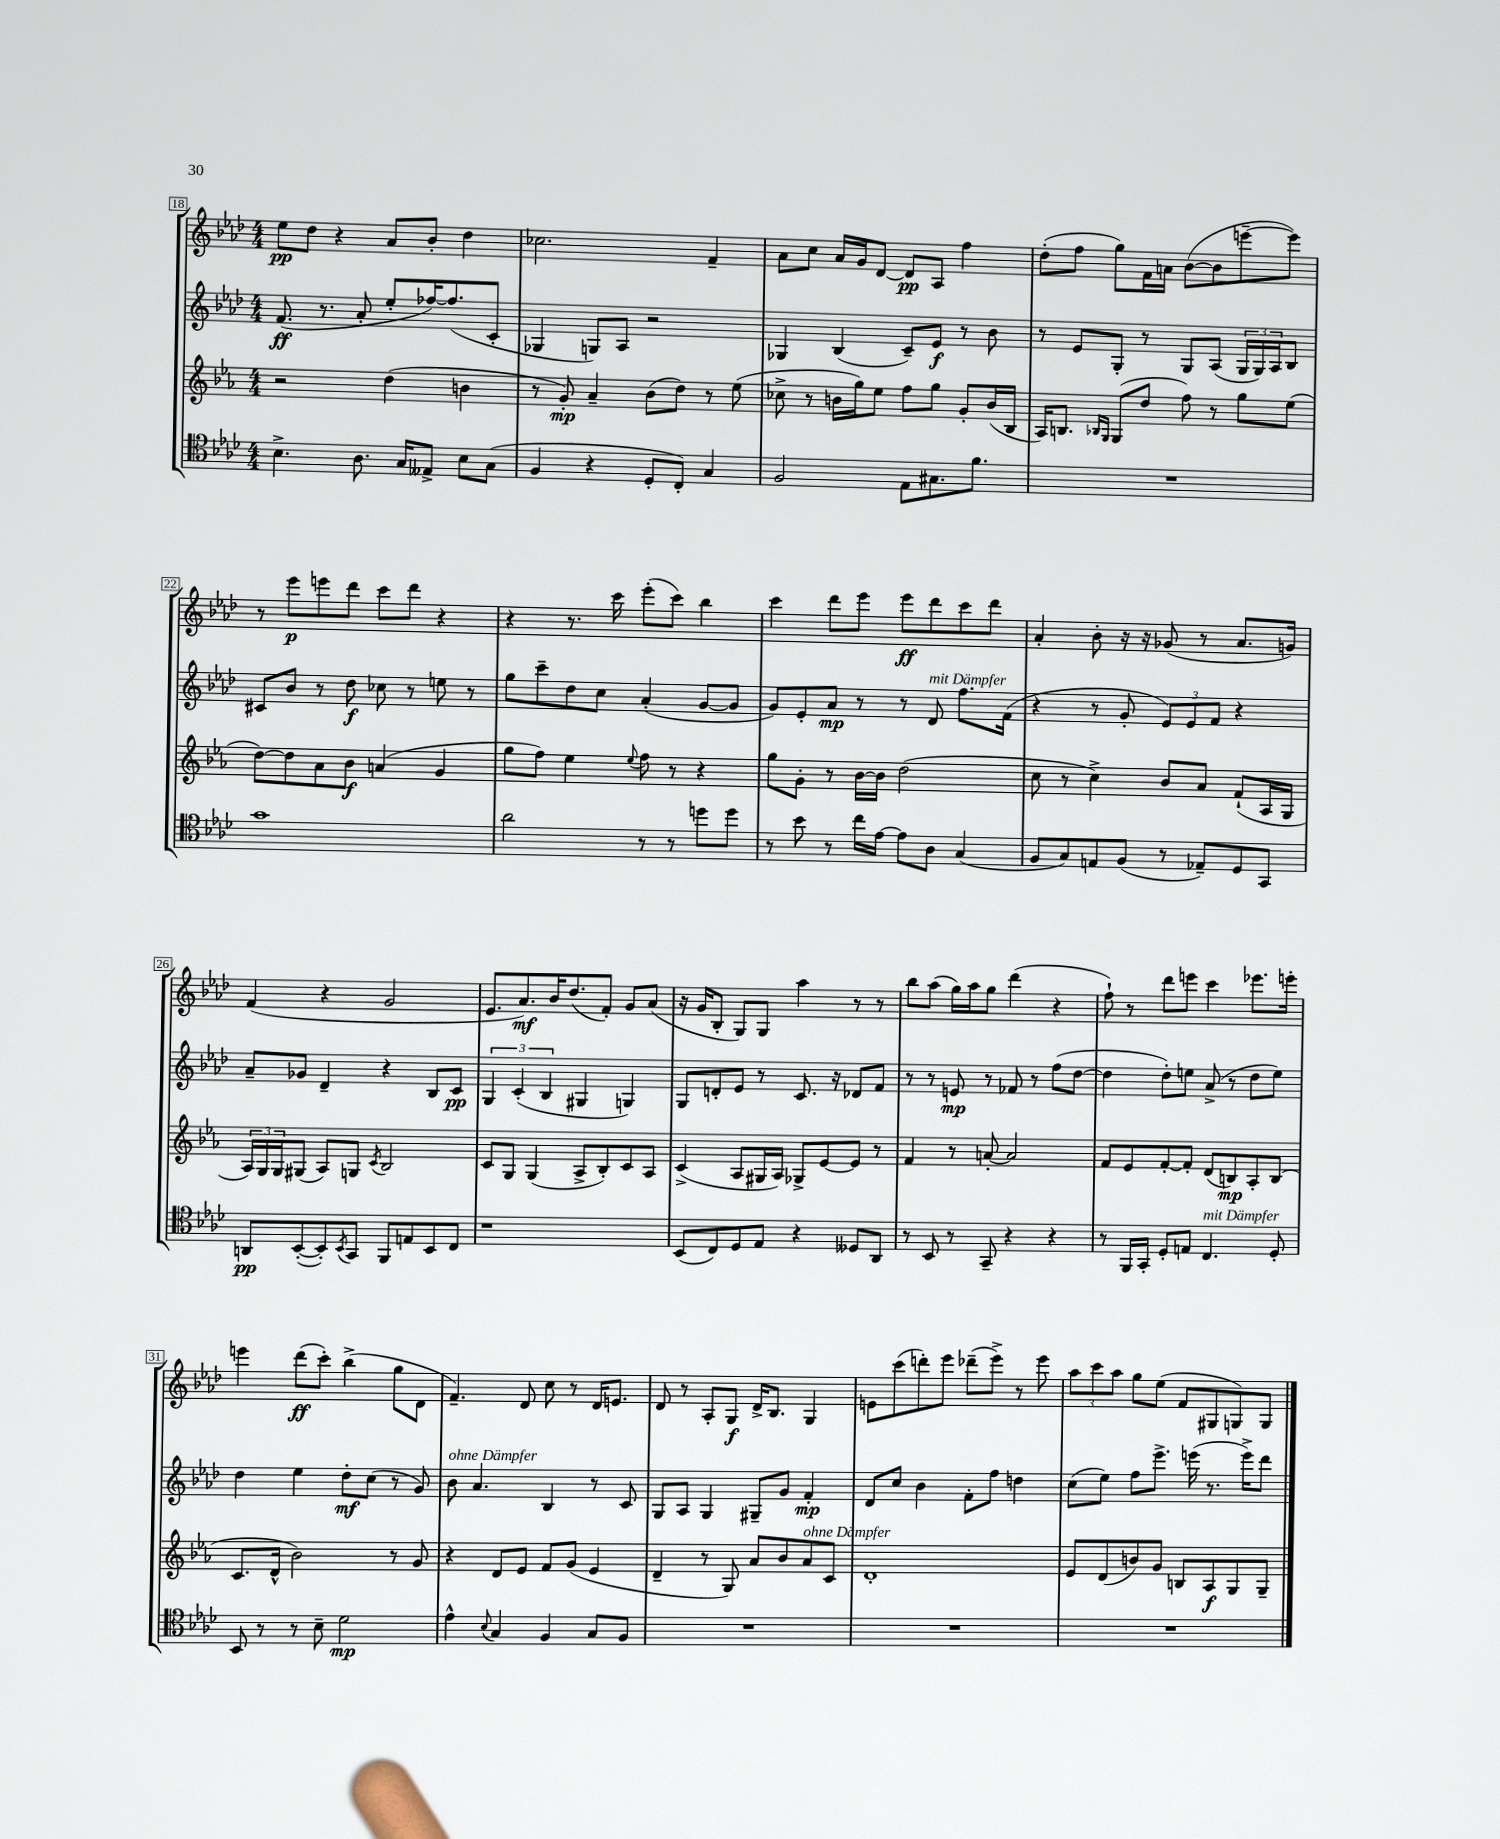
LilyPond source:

<<
\new StaffGroup <<
\new Staff = "s0" {
    \clef treble \key aes \major \numericTimeSignature \time 4/4
    ees''8\pp des''8 r4 aes'8 bes'8-. des''4 |
    ces''2. f'4-- |
    aes'8 c''8 aes'16 g'16 des'8~ des'8\pp aes8 f''4 |
    des''8-.( f''8 g''8) f'16 a'16 bes'8~( bes'8 e'''8~-- e'''8) |
    r8 ees'''8\p e'''8 des'''8 c'''8 des'''8 r4 |
    r4 r8. c'''16 ees'''8-.( c'''8) bes''4 |
    c'''4 des'''8 ees'''8 ees'''8\ff des'''8 c'''8 des'''8 |
    aes'4-. bes'8-. r16 r16 ges'8( r8 aes'8. g'16) |
    f'4( r4 g'2 |
    ees'8. aes'8.\mf) bes'16 des''8.( f'8-.) g'8 aes'8( |
    r16 g'16 bes8-. g8) g8 aes''4 r8 r8 |
    bes''8 aes''8( g''16) aes''16 g''8 des'''4( r4 |
    f''8-!) r8 des'''8 e'''8 c'''4 ees'''8. e'''16-. |
    e'''4 des'''8\ff( c'''8-.) bes''4->( g''8 des'8 |
    f'4.--) des'8 c''8 r8 des'16 e'8. |
    des'8 r8 aes8-. g8\f des'16-> bes8. g4 |
    e'8 c'''8( d'''8-.) ees'''8 des'''8--( ees'''8->) r8 ees'''8 |
    \tuplet 3/2 { aes''8 c'''8 aes''8 } g''8 ees''8( f'8 gis8 g8) g8 \bar "|." |
}
\new Staff = "s1" {
    \clef treble \key aes \major \numericTimeSignature \time 4/4
    f'8.\ff( r8. aes'8-. ees''8-. fes''16~) fes''8.( c'8-. |
    ges4 g8) aes8 r2 |
    ges4 bes4( c'8--) ees'8\f r8 bes'8 |
    r8 ees'8 g8-. r8 g8 aes8( \tuplet 3/2 { g16 g16) aes16 } bes8 |
    cis'8 bes'8 r8 des''8\f ces''8 r8 e''8 r8 |
    g''8 c'''8-- des''8 c''8 aes'4-.( g'8~ g'8 |
    g'8) ees'8-. aes'8\mp r8 r8 des'8^\markup { \italic "mit Dämpfer" } f''8. f'16( |
    r4 r8 g'8-. \tuplet 3/2 { ees'8) ees'8 f'8 } r4 |
    aes'8-- ges'8 des'4-- r4 bes8 c'8\pp |
    \tuplet 3/2 { g4 c'4-.( bes4 } gis4 g4) |
    g8 d'8-. ees'8 r8 c'8. r16 des'8 f'8 |
    r8 r8 e'8\mp r8 fes'8 r8 f''8( des''8~ |
    des''4 des''8-.) e''8 aes'8->( r8 des''8 e''8) |
    des''4 ees''4 des''8-.\mf c''8( r8 g'8) |
    bes'8^\markup { \italic "ohne Dämpfer" } aes'4. bes4 r8 c'8 |
    g8 aes8 g4 gis8-- g'8 f'4-.\mp |
    des'8 c''8 bes'4 f'8-. f''8 d''4 |
    c''8( ees''8) f''8 ees'''8.-> e'''16( r8. e'''16->) des'''8 \bar "|." |
}
\new Staff = "s2" {
    \clef treble \key ees \major \numericTimeSignature \time 4/4
    r2 d''4( b'4 |
    r8 g'8-.\mp) aes'4-- bes'8( d''8) r8 ees''8( |
    ces''8-> r8 b'16 g''16) ees''8 f''8 g''8 g'8-. b'16( bes16 |
    aes16) b8. \grace { bes16 g16 } g8( d''8 f''8) r8 g''8 ees''8( |
    d''8~) d''8 aes'8 bes'8\f a'4( g'4 |
    g''8 f''8) ees''4 \appoggiatura { ees''8 } f''8 r8 r4 |
    g''8 g'8-. r8 bes'16~ bes'16 d''2( |
    c''8 r8 c''4->) bes'8 aes'8 f'8-!( aes16 g16 |
    \tuplet 3/2 { aes16) g16 g16 } gis8( aes8) g8 \acciaccatura { c'8 } bes2 |
    c'8 g8 g4( aes8-> bes8-.) c'8 aes8 |
    c'4->( aes8 gis16 aes16) ges8-> ees'8~ ees'8 r8 |
    f'4 r8 a'8~-. a'2 |
    f'8 ees'8 f'8~-. f'8-. d'8( b8\mp) aes8-. b8( |
    c'8. d'16-^ bes'2) r8 g'8 |
    r4 d'8 ees'8 f'8 g'8( ees'4 |
    d'4-- r8 g8) aes'8 bes'8 aes'8^\markup { \italic "ohne Dämpfer" } c'8 |
    d'1-. |
    ees'8 d'8( b'8) g'8 b8 aes8\f g8 g8-- \bar "|." |
}
\new Staff = "s3" {
    \clef tenor \key aes \major \numericTimeSignature \time 4/4
    bes4.-> aes8. g16 eeses8-> bes8 g8( |
    f4 r4 des8-. c8-.) g4 |
    f2 ees8 gis8. f'8. |
    R1 |
    g'1 |
    aes'2 r8 r8 d''8 d''8 |
    r8 bes'8 r8 c''16 ees'16~ ees'8 aes8 g4( |
    f8 g8) e8 f8( r8 ees8--) des8 g,8 |
    a,8\pp bes,8~-.( bes,8-.) \acciaccatura { bes,8 } g,8 f,8 e8 bes,8 c8 |
    r1 |
    bes,8( c8) des8 ees8 r4 deses8 aes,8 |
    r8 bes,8 r8 g,8-- r4 r4 |
    r8 f,16 g,16-. des8-. e8 c4.^\markup { \italic "mit Dämpfer" } des8-. |
    bes,8 r8 r8 bes8-- des'2\mp |
    ees'4-^ \appoggiatura { bes8 } g4 f4 g8 f8 |
    R1 |
    R1 |
    R1 \bar "|." |
}
>>
>>
\layout { \context { \Score currentBarNumber = #18 \override BarNumber.stencil = #(make-stencil-boxer 0.1 0.3 ly:text-interface::print) } }
